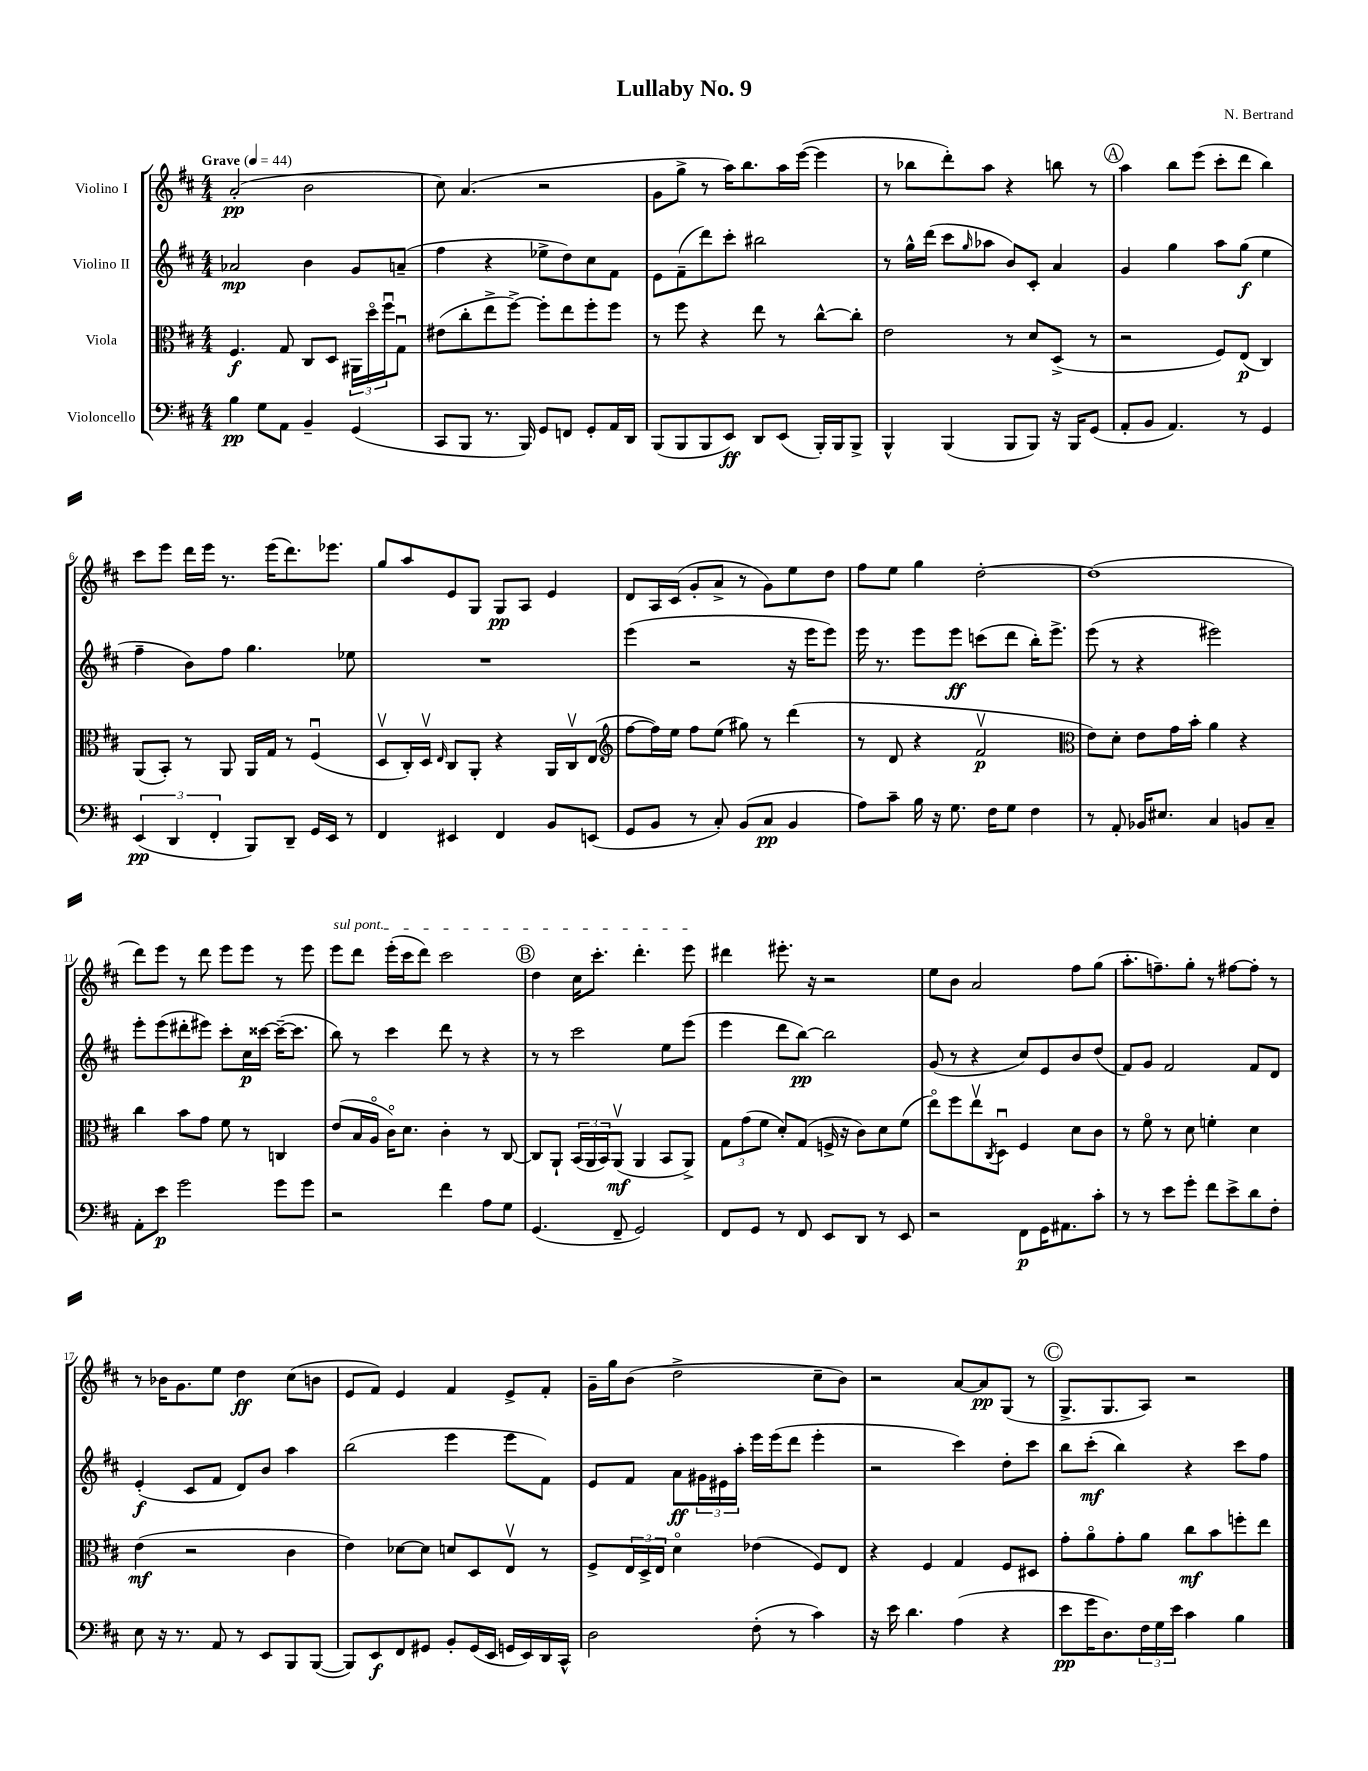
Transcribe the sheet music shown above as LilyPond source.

\header { title = "Lullaby No. 9" composer = "N. Bertrand" }
<<
\new StaffGroup <<
\new Staff = "s0" \with { instrumentName = "Violino I" } {
    \clef treble \key d \major \numericTimeSignature \time 4/4 \tempo "Grave" 4 = 44
    a'2-.\pp( b'2 |
    cis''8) a'4.( r2 |
    g'8 g''8-> r8 a''16) b''8. a''16 e'''16~( e'''4 |
    r8 bes''8 d'''8-.) a''8 r4 b''8 r8 |
    \mark \markup { \circle "A" } a''4 b''8 e'''8( cis'''8-. d'''8 b''4) |
    cis'''8 e'''8 d'''16 e'''16 r8. e'''16( d'''8.) ees'''8. |
    g''8 a''8 e'8 g8 g8\pp a8 e'4 |
    d'8 a16 cis'16( g'8-. a'8-> r8 g'8) e''8 d''8 |
    fis''8 e''8 g''4 d''2~-. |
    d''1( |
    d'''8) e'''8 r8 d'''8 e'''8 e'''8 r8 e'''8 |
    \once \override TextSpanner.bound-details.left.text = \markup { \italic "sul pont." } e'''8\startTextSpan d'''8 e'''16-.( cis'''16 d'''8) cis'''2 |
    \mark \markup { \circle "B" } d''4 cis''16 cis'''8.-. d'''4.-. e'''8\stopTextSpan |
    dis'''4 eis'''8.-. r16 r2 |
    e''8 b'8 a'2 fis''8 g''8( |
    a''8.-. f''8.--) g''8-. r8 fis''8~ fis''8-. r8 |
    r8 bes'16 g'8. e''8 d''4\ff cis''8( b'8 |
    e'8 fis'8) e'4 fis'4 e'8-> fis'8-. |
    g'16-- g''16 b'8( d''2-> cis''8-- b'8) |
    r2 a'8~ a'8\pp g8( r8 |
    \mark \markup { \circle "C" } g8.-> g8. a8) r2 \bar "|." |
}
\new Staff = "s1" \with { instrumentName = "Violino II" } {
    \clef treble \key d \major \numericTimeSignature \time 4/4
    aes'2\mp b'4 g'8 a'8--( |
    fis''4 r4 ees''8-> d''8) cis''8 fis'8 |
    e'8 fis'8--( d'''8) cis'''8-. bis''2 |
    r8 g''16-^ d'''16( cis'''8 \grace { g''16 } aes''8 b'8) cis'8-. a'4 |
    \mark \markup { \circle "A" } g'4 g''4 a''8 g''8\f( e''4 |
    fis''4-- b'8) fis''8 g''4. ees''8 |
    R1 |
    e'''4( r2 r16 e'''16 e'''8) |
    e'''16 r8. e'''8 e'''8\ff c'''8( d'''8 b''16-.) e'''8.-> |
    e'''8( r8 r4 eis'''2) |
    e'''8-. e'''8( dis'''8-. eis'''8) cis'''8-. cis''16\p cisis'''16~ cisis'''16~--( cisis'''8. |
    b''8) r8 cis'''4 d'''8 r8 r4 |
    \mark \markup { \circle "B" } r8 r8 cis'''2 e''8 e'''8( |
    e'''4 d'''8 b''8~\pp) b''2 |
    g'8( r8 r4 cis''8) e'8 b'8 d''8( |
    fis'8) g'8 fis'2 fis'8 d'8 |
    e'4-.\f( cis'8 fis'8 d'8) b'8 a''4 |
    b''2( e'''4 e'''8 fis'8) |
    e'8 fis'8 a'8\ff \tuplet 3/2 { gis'16 eis'16 a''16-. } e'''16 e'''16( d'''8 e'''4-. |
    r2 cis'''4) d''8-. cis'''8 |
    \mark \markup { \circle "C" } b''8 cis'''8-.\mf( b''4) r4 cis'''8 fis''8 \bar "|." |
}
\new Staff = "s2" \with { instrumentName = "Viola" } {
    \clef alto \key d \major \numericTimeSignature \time 4/4
    fis4.\f g8 cis8 d8 \tuplet 3/2 { ais,16 d''16\flageolet fis''16\downbow } g8\downbow |
    eis'8( cis''8-. e''8-> fis''8~->) fis''8-. e''8 fis''8-. fis''8 |
    r8 fis''8 r4 e''8 r8 cis''8~-^ cis''8-. |
    e'2 r8 d'8 d8->( r8 |
    \mark \markup { \circle "A" } r2 fis8) e8\p( cis4) |
    a,8( b,8-.) r8 a,8 a,16 g16 r8 fis4\downbow( |
    d8\upbow cis16-.) d16\upbow \grace { e16 } cis8 a,8-. r4 a,16 cis16\upbow e8( |
    \clef treble fis''8~ fis''16) e''16 fis''8 e''8( gis''8) r8 d'''4( |
    r8 d'8 r4 fis'2\upbow\p |
    \clef alto e'8) d'8-. e'8 g'16 b'16-. a'4 r4 |
    cis''4 b'8 g'8 fis'8 r8 c4 |
    e'8( b16 a16\flageolet cis'16\flageolet) d'8. cis'4-. r8 cis8~ |
    \mark \markup { \circle "B" } cis8 a,8-! \tuplet 3/2 { b,16( a,16 b,16) } a,8\upbow\mf( a,4 b,8 a,8->) |
    \tuplet 3/2 { g8 g'8( fis'8 } d'8-.) g8( f16-> r16 cis'8) d'8 fis'8( |
    e''8\flageolet) fis''8 e''8\upbow \acciaccatura { cis8 } d8\downbow fis4 d'8 cis'8 |
    r8 fis'8\flageolet r8 d'8 f'4-. d'4 |
    e'4\mf( r2 cis'4 |
    e'4) des'8~ des'8 d'8 d8 e8\upbow r8 |
    fis8-> \tuplet 3/2 { e16 d16-> e16 } d'4\flageolet ees'4( fis8) e8 |
    r4 fis4 g4 fis8 dis8 |
    \mark \markup { \circle "C" } g'8-. a'8\flageolet g'8-. a'8 cis''8\mf b'8 f''8-. e''8 \bar "|." |
}
\new Staff = "s3" \with { instrumentName = "Violoncello" } {
    \clef bass \key d \major \numericTimeSignature \time 4/4
    b4\pp g8 a,8 b,4-- g,4( |
    cis,8 b,,8 r8. b,,16) g,8 f,8 g,8-. a,16 d,16 |
    b,,8( b,,8 b,,8 e,8\ff) d,8 e,8( b,,16-.) b,,16 b,,8-> |
    b,,4-^ b,,4( b,,8 b,,8) r16 b,,16 g,8( |
    \mark \markup { \circle "A" } a,8-. b,8 a,4.) r8 g,4 |
    \tuplet 3/2 { e,4\pp( d,4 fis,4-. } b,,8) d,8-- g,16 e,16 r8 |
    fis,4 eis,4 fis,4 b,8 e,8( |
    g,8 b,8 r8 cis8-.) b,8( cis8\pp b,4 |
    a8) cis'8-- b16 r16 g8. fis16 g8 fis4 |
    r8 a,8-. bes,16 eis8. cis4 b,8 cis8-- |
    a,8-. e'8\p g'2 g'8 g'8 |
    r2 fis'4 a8 g8 |
    \mark \markup { \circle "B" } g,4.( fis,8-- g,2) |
    fis,8 g,8 r8 fis,8 e,8 d,8 r8 e,8 |
    r2 fis,8\p g,16 ais,8. cis'8-. |
    r8 r8 e'8 g'8-. fis'8 e'8-> d'8 fis8-. |
    e8 r16 r8. a,8 r8 e,8 b,,8 b,,8~( |
    b,,8) e,8\f fis,8 gis,8 b,8-. gis,16( e,16 g,16 e,16) d,16 cis,16-^ |
    d2 fis8-.( r8 cis'4) |
    r16 e'16 d'4. a4( r4 |
    \mark \markup { \circle "C" } e'8\pp g'16 d8.) \tuplet 3/2 { fis16 g16 e'16 } cis'4 b4 \bar "|." |
}
>>
>>
